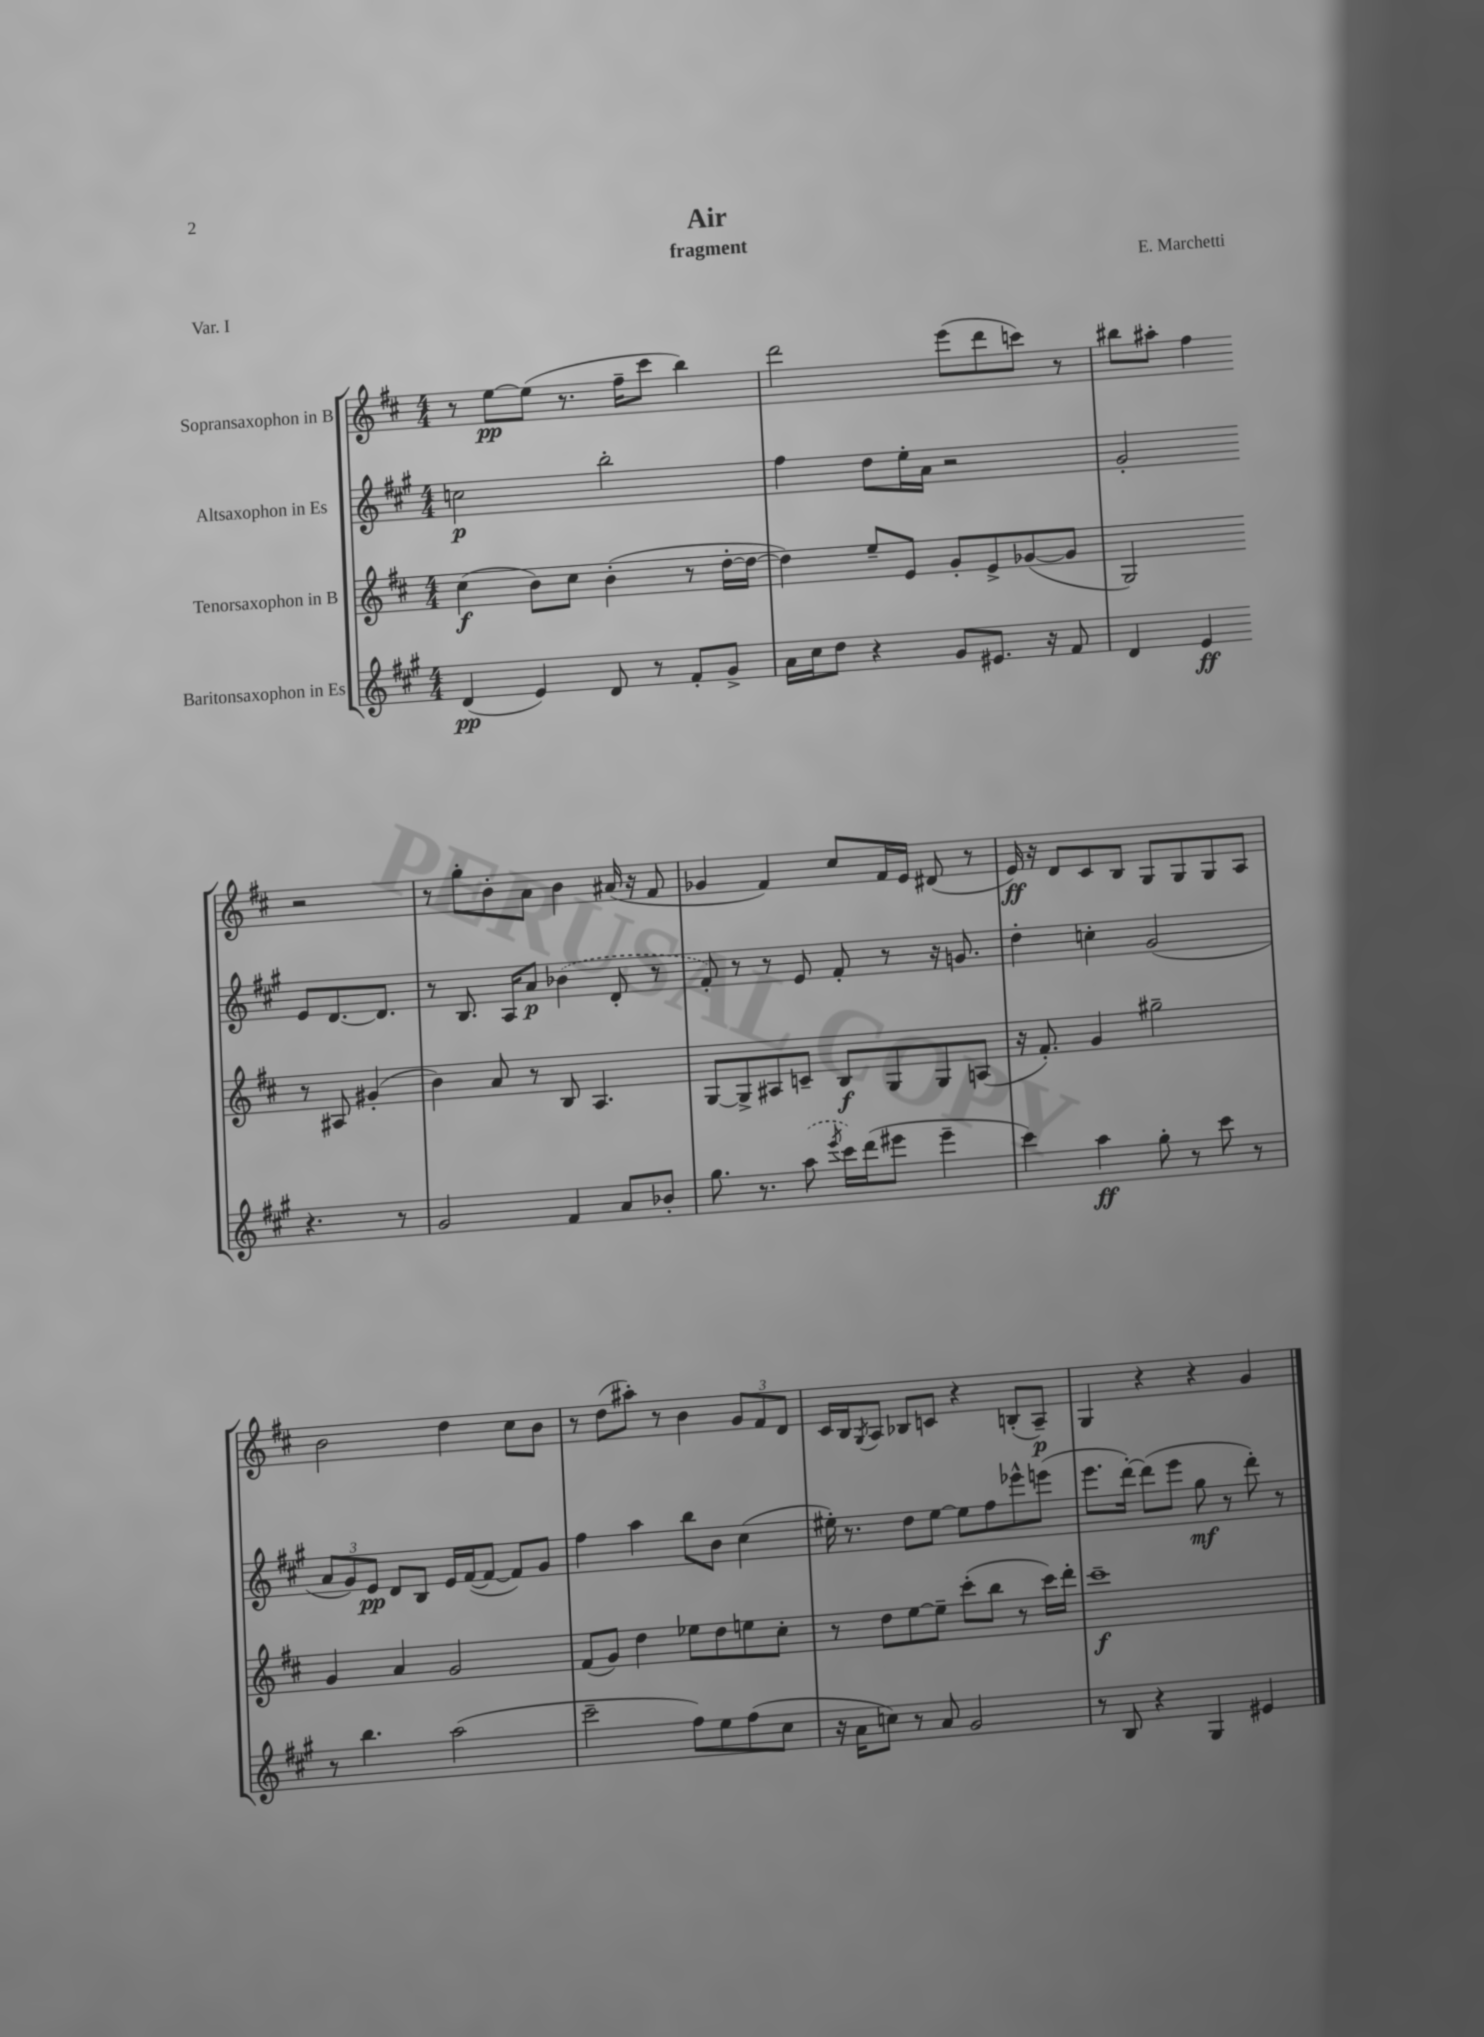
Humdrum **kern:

**kern	**dynam	**kern	**dynam	**kern	**dynam	**kern	**dynam
*part4	*part4	*part3	*part3	*part2	*part2	*part1	*part1
*staff4	*staff4	*staff3	*staff3	*staff2	*staff2	*staff1	*staff1
*I"Baritonsaxophon in Es	*	*I"Tenorsaxophon in B	*	*I"Altsaxophon in Es	*	*I"Sopransaxophon in B	*
*clefG2	*	*clefG2	*	*clefG2	*	*clefG2	*
*k[f#c#g#]	*	*k[f#c#]	*	*k[f#c#g#]	*	*k[f#c#]	*
*M4/4	*	*M4/4	*	*M4/4	*	*M4/4	*
=1	=1	=1	=1	=1	=1	=1	=1
(4d/	pp	(4cc#\	f	2ccn\	p	8r	.
.	.	.	.	.	.	[8ee\L	pp
4e/)	.	8b\L)	.	.	.	(8ee\J]	.
.	.	8cc#\J	.	.	.	8.r	.
8d/	.	(4b'\	.	2bb'\	.	.	.
.	.	.	.	.	.	16ff#~\KL	.
8r	.	.	.	.	.	8ccc#\J	.
8f#'/L	.	8r	.	.	.	4bb\)	.
8g#^/J	.	[16dd'\LL	.	.	.	.	.
.	.	16dd\JJ_	.	.	.	.	.
=2	=2	=2	=2	=2	=2	=2	=2
16a\LL	.	4dd\])	.	4ff#\	.	2ddd\	.
16cc#\J	.	.	.	.	.	.	.
8dd\J	.	.	.	.	.	.	.
4r	.	8ee~/L	.	8dd\L	.	.	.
.	.	8e/J	.	16ee'\L	.	.	.
.	.	.	.	16a\JJ	.	.	.
8g#/L	.	8g'/L	.	2r	.	(8eee\L	.
8.e#X/J	.	8e^/	.	.	.	8ddd\	.
.	.	([8g-X/	.	.	.	8cccn\J)	.
16r	.	.	.	.	.	.	.
8f#/	.	8g-/J]	.	.	.	8r	.
=3	=3	=3	=3	=3	=3	=3	=3
4d/	.	2G/)	.	2g#'/	.	8bb#X\L	.
.	.	.	.	.	.	8aa#X'\J	.
4e/	ff	.	.	.	.	4ff#\	.
4.r	.	8r	.	8e/L	.	2r	.
.	.	8A#X/	.	[8.d/	.	.	.
.	.	(4g#X'/	.	.	.	.	.
.	.	.	.	8.d/J]	.	.	.
8r	.	.	.	.	.	.	.
!!LO:LB:g=z
=4	=4	=4	=4	=4	=4	=4	=4
2g#/	.	4b\)	.	8r	.	8r	.
.	.	.	.	8.B/	.	8gg'\L	.
.	.	8a/	.	.	.	8b'\	.
.	.	.	.	16A/KL	.	.	.
.	.	8r	.	8a/J	p	8a\J	.
4f#/	.	8B/	.	(4b-X\	.	4b\	.
.	.	4.A/	.	.	.	.	.
8a/L	.	.	.	8d'/	.	(16a#X/	.
.	.	.	.	.	.	16r	.
8b-X'/J	.	.	.	8r	.	8f#/	.
=5	=5	=5	=5	=5	=5	=5	=5
8.gg#\	.	[8G/L	.	8f#'/)	.	4g-X/	.
.	.	8G^/]	.	8r	.	.	.
8.r	.	.	.	.	.	.	.
.	.	8A#X/	.	8r	.	4f#/)	.
(8aa\	.	8cn~/J	.	8e/	.	.	.
8qeee/	.	.	.	.	.	.	.
16ccc#\LL)	.	8B/L	f	8f#'/	.	8cc#/L	.
(16ddd\J	.	.	.	.	.	.	.
8eee#X\J	.	8G/	.	8r	.	16f#/L	.
.	.	.	.	.	.	16e/JJ	.
4eee#~\	.	8G/	.	16r	.	(8d#X/	.
.	.	.	.	8.gn/	.	.	.
.	.	(8An/J	.	.	.	8r	.
=6	=6	=6	=6	=6	=6	=6	=6
4ccc#\)	.	16r	.	4dd'\	.	16e/)	ff
.	.	8.f#'/)	.	.	.	16r	.
.	.	.	.	.	.	8d/L	.
4aa\	ff	4g/	.	4ccn'\	.	8c#/	.
.	.	.	.	.	.	8B/J	.
8gg#'\	.	2gg#X~\	.	(2g#/	.	8G/L	.
8r	.	.	.	.	.	8G/	.
8ccc#\	.	.	.	.	.	8G/	.
8r	.	.	.	.	.	8A/J	.
!!LO:LB:g=z
=7	=7	=7	=7	=7	=7	=7	=7
8r	.	4g/	.	12a/L	.	2b\	.
.	.	.	.	12g#/)	.	.	.
4.bb\	.	.	.	.	.	.	.
.	.	.	.	12e/J	pp	.	.
.	.	4a/	.	8d/L	.	.	.
.	.	.	.	8B/J	.	.	.
(2aa\	.	2g/	.	16e/LL	.	4dd\	.
.	.	.	.	([16f#/J	.	.	.
.	.	.	.	8f#/J_	.	.	.
.	.	.	.	8f#/L])	.	8cc#\L	.
.	.	.	.	8g#/J	.	8b\J	.
=8	=8	=8	=8	=8	=8	=8	=8
2ccc#~\	.	(8f#/L	.	4ff#\	.	8r	.
.	.	8g/J)	.	.	.	(8dd\L	.
.	.	4dd\	.	4aa\	.	8aa#X'\J)	.
.	.	.	.	.	.	8r	.
8ff#\L)	.	8ee-X\L	.	8bb\L	.	4b\	.
8ee\	.	8dd\	.	8b\J	.	.	.
(8ff#\	.	8een\	.	(4cc#\	.	12g/L	.
.	.	.	.	.	.	12f#/	.
8cc#\J	.	8cc#'\J	.	.	.	.	.
.	.	.	.	.	.	12d/J	.
=9	=9	=9	=9	=9	=9	=9	=9
16r	.	8r	.	16ee#X'\)	.	16c#/LL	.
16a\KL	.	.	.	8.r	.	16B/J	.
.	.	.	.	.	.	8qG/	.
8ccn\J)	.	8dd\L	.	.	.	8A/J	.
8r	.	[8ee\	.	8dd\L	.	8B-X/L	.
8a/	.	8ee~\J]	.	[8ee#\J	.	8cn/J	.
2g#/	.	(8ccc#'\L	.	8ee#\L]	.	4r	.
.	.	8bb\J	.	8ff#\	.	.	.
.	.	8r	.	8eee-X^^\	.	(8Bn'/L	.
.	.	16ccc#\LL)	.	(8eeen\J	.	8A~/J)	p
.	.	16ddd'\JJ	.	.	.	.	.
=10	=10	=10	=10	=10	=10	=10	=10
8r	.	1ccc#~	f	8.eee\L	.	4G/	.
8B/	.	.	.	.	.	.	.
.	.	.	.	[16ddd'\Jk)	.	.	.
4r	.	.	.	(8ddd\L]	.	4r	.
.	.	.	.	8eee\J	.	.	.
4G#/	.	.	.	8gg#\	mf	4r	.
.	.	.	.	8r	.	.	.
4e#X/	.	.	.	8ddd'\)	.	4g/	.
.	.	.	.	8r	.	.	.
==	==	==	==	==	==	==	==
*-	*-	*-	*-	*-	*-	*-	*-
